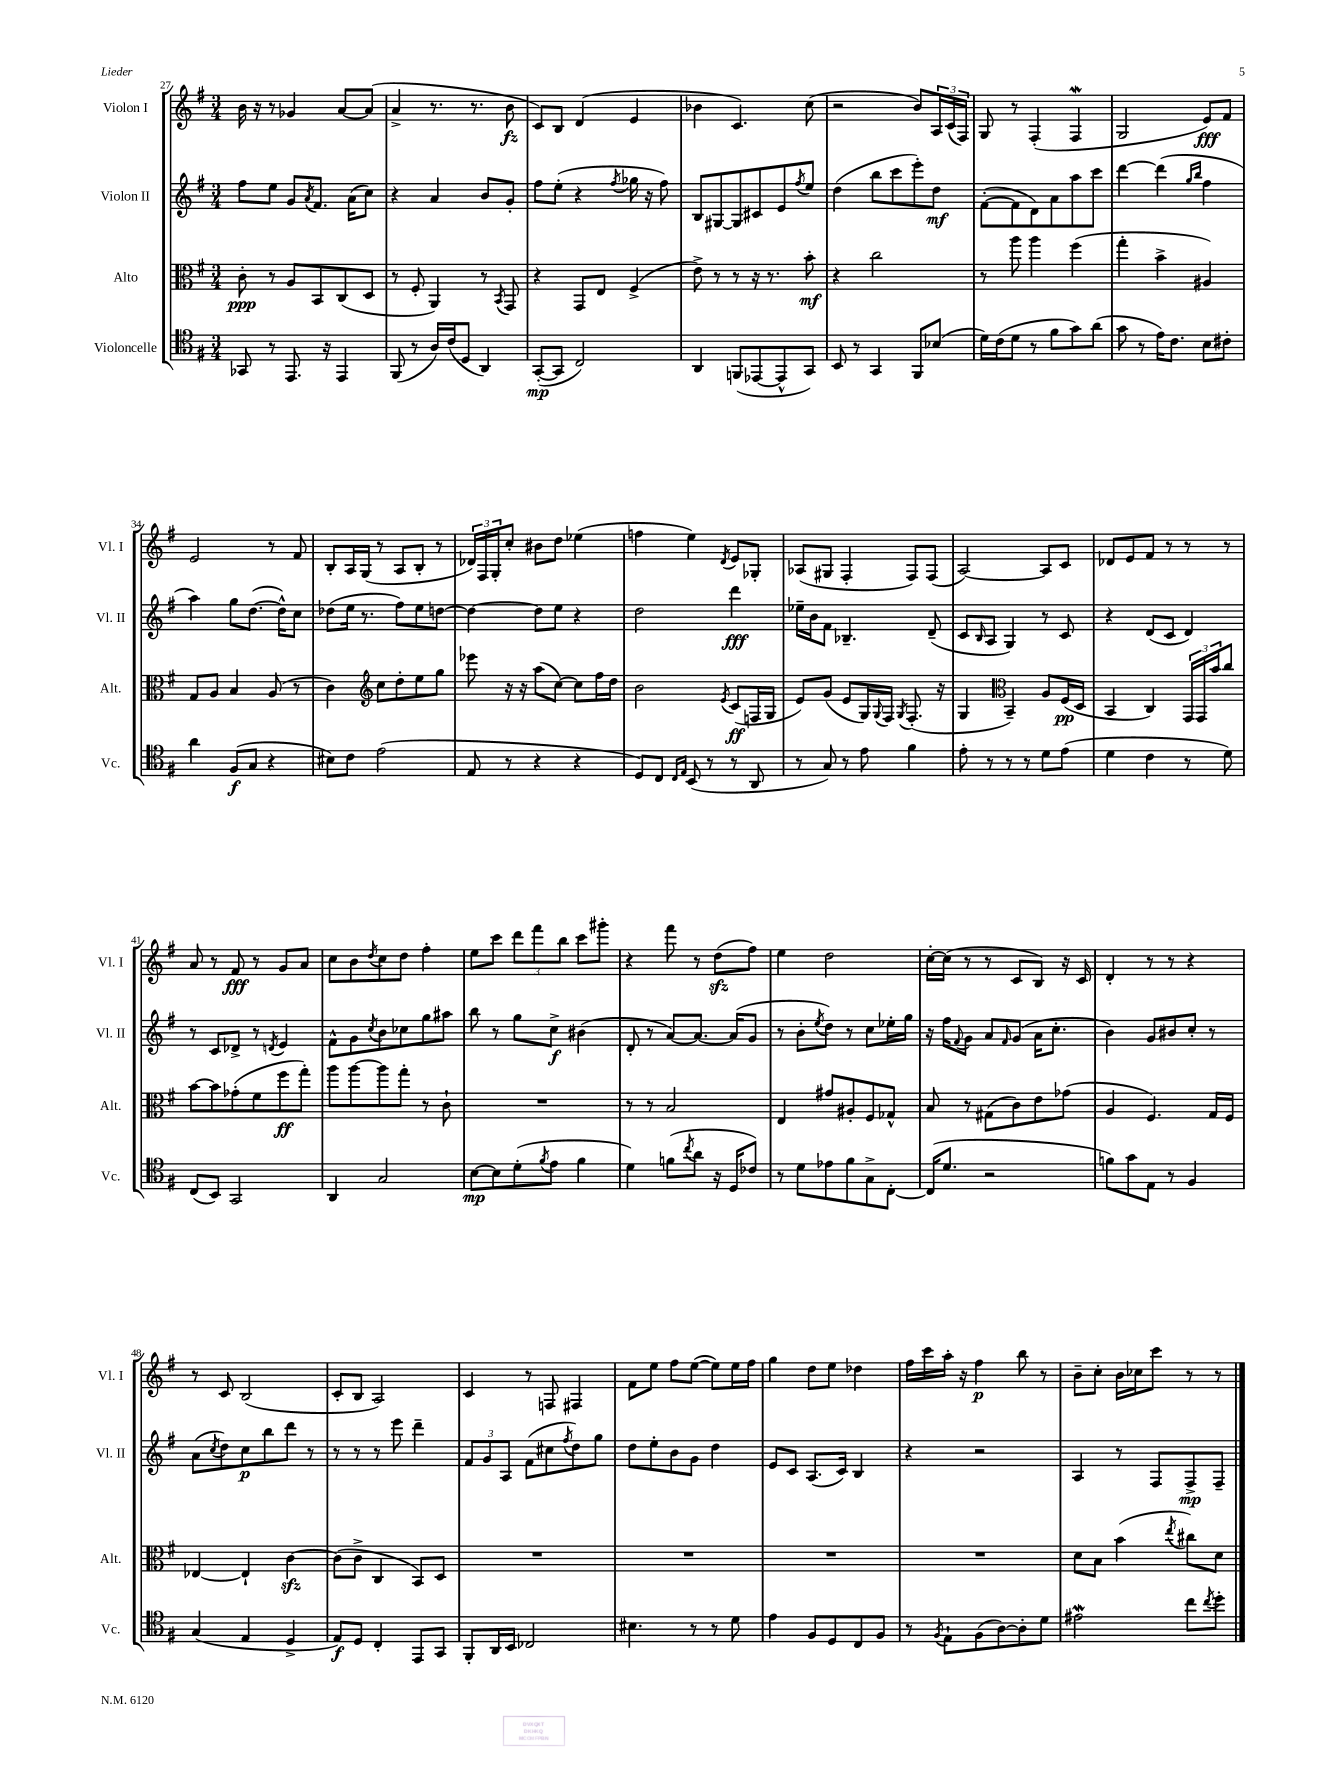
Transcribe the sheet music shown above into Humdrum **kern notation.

**kern	**kern	**kern	**kern
*staff4	*staff3	*staff2	*staff1
*clefC4	*clefC3	*clefG2	*clefG2
*k[f#]	*k[f#]	*k[f#]	*k[f#]
*M3/4	*M3/4	*M3/4	*M3/4
8GG-	8c'	8ff#	16b
.	.	.	16r
8r	8r	8ee	8r
8.EE	8A	8g	4g-
.	.	8qa	.
.	8BB	8.f#	.
16r	.	.	.
4EE	(8C	.	[8a
.	.	(16a	.
.	8D	8cc)	(8a]
=	=	=	=
(8FF#	8r	4r	4a^
8r	8F#'	.	.
16A)	4AA)	4a	8.r
(16c	.	.	.
8D	.	.	.
.	.	.	8.r
4AA)	8r	8b	.
.	8qBB	.	.
.	8GG	8g'	8b
=	=	=	=
([8GG'	4r	8ff#	8c)
8GG]	.	(8ee'	8B
2C)	8GG	4r	(4d
.	8E	.	.
.	.	8qff#	.
.	(4F#^	16gg-	4e
.	.	16r	.
.	.	8ff#)	.
=	=	=	=
4AA	8e^)	8B	4b-
.	8r	[8G#	.
(8FF	8r	8G#]	4.c)
[8EE-	16r	8c#	.
.	8.r	.	.
8EE-^^]	.	8e	.
.	.	8qff#	.
8GG)	8b'	8ee	(8cc
=	=	=	=
8BB	4r	(4dd	2r
8r	.	.	.
4GG	2cc	8bb	.
.	.	8ccc	.
8FF#	.	8eee')	8b)
(8B-	.	8dd	24A
.	.	.	(24c
.	.	.	24F#)
=	=	=	=
16d)	8r	([8f#'	8G
(16c	.	.	.
8d	8aa	8f#]	8r
8r	4aa	8d)	(4F#'
8f#	.	8a	.
8g)	(4ff#	8aa	4F#
(8a	.	8ccc	.
=	=	=	=
8g	4gg'	[4ddd	2G
8r	.	.	.
16e)	4b^	(4ddd]	.
8.c	.	.	.
.	.	16qqgg	.
.	.	16qqbb	.
8B	4A#)	4ff#	8e)
8c#'	.	.	8f#
=	=	=	=
4a	8G	4aa)	2e
.	8A	.	.
(8F#	4B	8gg	.
8G	.	([8.dd	.
4r	(8A	.	8r
.	.	16dd^^])	.
.	8r	8cc	8f#
=	=	=	=
8B#)	4c)	(8dd-	8B'
8c	.	16ee	16A
.	.	8.r	(16G
*	*clefG2	*	*
(2e	8cc	.	8r
.	8dd'	8ff#)	8A
.	8ee	8ee	8B'
.	8gg	[8dd	8r
=	=	=	=
8E	8eee-	4dd_	24d-)
.	.	.	24F#
.	.	.	24G'
8r	16r	.	8cc'
.	16r	.	.
4r	(8aa	8dd]	8b#
.	[8cc)	8ee	8dd
4r	8cc]	4r	(4ee-
.	16ff#	.	.
.	16dd	.	.
=	=	=	=
8D)	2b	2dd	4ff
8C	.	.	.
16qqC	.	.	.
16qqE	.	.	.
(8BB	.	.	4ee)
8r	.	.	.
.	8qe	.	8qd
8r	(8c	4ddd	8e
8AA	16F	.	8G-'
.	16G	.	.
=	=	=	=
8r	8e)	16ee-~	(8A-
.	.	16b	.
8G)	(8g	8f#	8G#
8r	8e	4.B-~	4F#'
8e	16G)	.	.
.	8qqG	.	.
.	16F#	.	.
.	8qG	.	.
4f#	(8.F#'	.	8F#)
.	.	(8d~	(8F#
.	16r	.	.
=	=	=	=
8e'	4G	8c	[2A)
.	.	16qqB	.
8r	.	8A	.
*	*clefC3	*	*
8r	4BB~)	4G)	.
8r	.	.	.
8d	8A	8r	8A]
(8e	(16F#	8c	8c
.	16D	.	.
=	=	=	=
4d	4BB	4r	8d-
.	.	.	8e
4c	4C)	(8d	8f#
.	.	8c	8r
8r	24GG	4d)	8r
.	24GG	.	.
.	24b	.	.
8d)	8cc	.	8r
=	=	=	=
(8C	[8b	8r	8a
8BB)	8b]	8c	8r
2GG	(8g-'	8d-^	8f#
.	8f#	8r	8r
.	.	8qd	.
.	8ff#	4e	8g
.	8gg')	.	8a
=	=	=	=
4AA	8aa	8f#^^	8cc
.	[8aa	8g	8b
.	.	8qcc	8qdd
2G	8aa]	8b	8cc
.	8gg'	8cc-	8dd
.	8r	8gg	4ff#'
.	8c`	8aa#	.
=	=	=	=
[8B	2.r	8bb	8ee
8B]	.	8r	8ccc
(8d'	.	8gg	12ddd
.	.	.	12fff#
8qf#	.	.	.
8e	.	8cc^	.
.	.	.	12bb
4f#	.	(4b#	8ccc
.	.	.	8ggg#'
=	=	=	=
4d)	8r	8d'	4r
.	8r	8r	.
(8f	2B	[8a)	8fff#
8qcc	.	.	.
8a	.	8.a_	8r
16r	.	.	(8dd
16D	.	(16a]	.
8c-)	.	8g	8ff#)
=	=	=	=
8r	4E	8r	4ee
8d	.	8b'	.
.	.	8qee	.
8e-	8g#	8dd)	2dd
8f#	8A#'	8r	.
8G^	8F#	8cc	.
[8C'	8G-^^	16ee-'	.
.	.	16gg	.
=	=	=	=
(16C]	8B	16r	[16cc'
8.d	.	16ff#	(16cc]
.	.	8qqf#	.
.	8r	8g	8r
2r	(8G#	8a	8r
.	.	16qqf#	.
.	8c)	(8g	8c
.	8e	16a	8B)
.	.	8.cc'	.
.	(8g-	.	16r
.	.	.	16c
=	=	=	=
8f)	4A	4b)	4d'
8g	.	.	.
8E	4.F#)	8g	8r
8r	.	8b#	8r
4F#	.	8cc'	4r
.	16G	8r	.
.	16F#	.	.
=	=	=	=
(4G	[4E-	(8a	8r
.	.	8qcc	.
.	.	8dd)	8c
4E	4E-`]	8cc	(2B
.	.	8bb	.
4D^	[4c	8ddd	.
.	.	8r	.
=	=	=	=
8E)	(8c]	8r	8c'
8D	8c^	8r	8B
4C'	4C	8r	2A)
.	.	8eee	.
8EE	8BB)	4ddd~	.
8GG	8D	.	.
=	=	=	=
8FF#'	2.r	12f#	4c
.	.	12g	.
16AA	.	.	.
.	.	12A	.
16BB	.	.	.
2C-	.	(8f#	8r
.	.	8cc#	8F
.	.	8qff#	.
.	.	8dd)	4F#
.	.	8gg	.
=	=	=	=
4.B#	2.r	8dd	8f#
.	.	8ee'	8ee
.	.	8b	8ff#
8r	.	8g	([8ee
8r	.	4dd	8ee])
8d	.	.	16ee
.	.	.	16ff#
=	=	=	=
4e	2.r	8e	4gg
.	.	8c	.
8F#	.	(8.A	8dd
8D	.	.	8ee
.	.	16c)	.
8C	.	4B	4dd-
8F#	.	.	.
=	=	=	=
8r	2.r	4r	16ff#
.	.	.	16ccc
8qF#	.	.	.
8E`	.	.	16aa'
.	.	.	16r
(8F#	.	2r	4ff#
[8A)	.	.	.
8A']	.	.	8bb
8d	.	.	8r
=	=	=	=
2e#	8d	4A	8b~
.	8B	.	8cc'
.	(4b	8r	16b
.	.	.	16cc-
.	.	8F#	8ccc
.	8qee	.	.
8cc	8cc#)	8F#^	8r
8qcc	.	.	.
8dd'	8d	8F#~	8r
==	==	==	==
*-	*-	*-	*-
